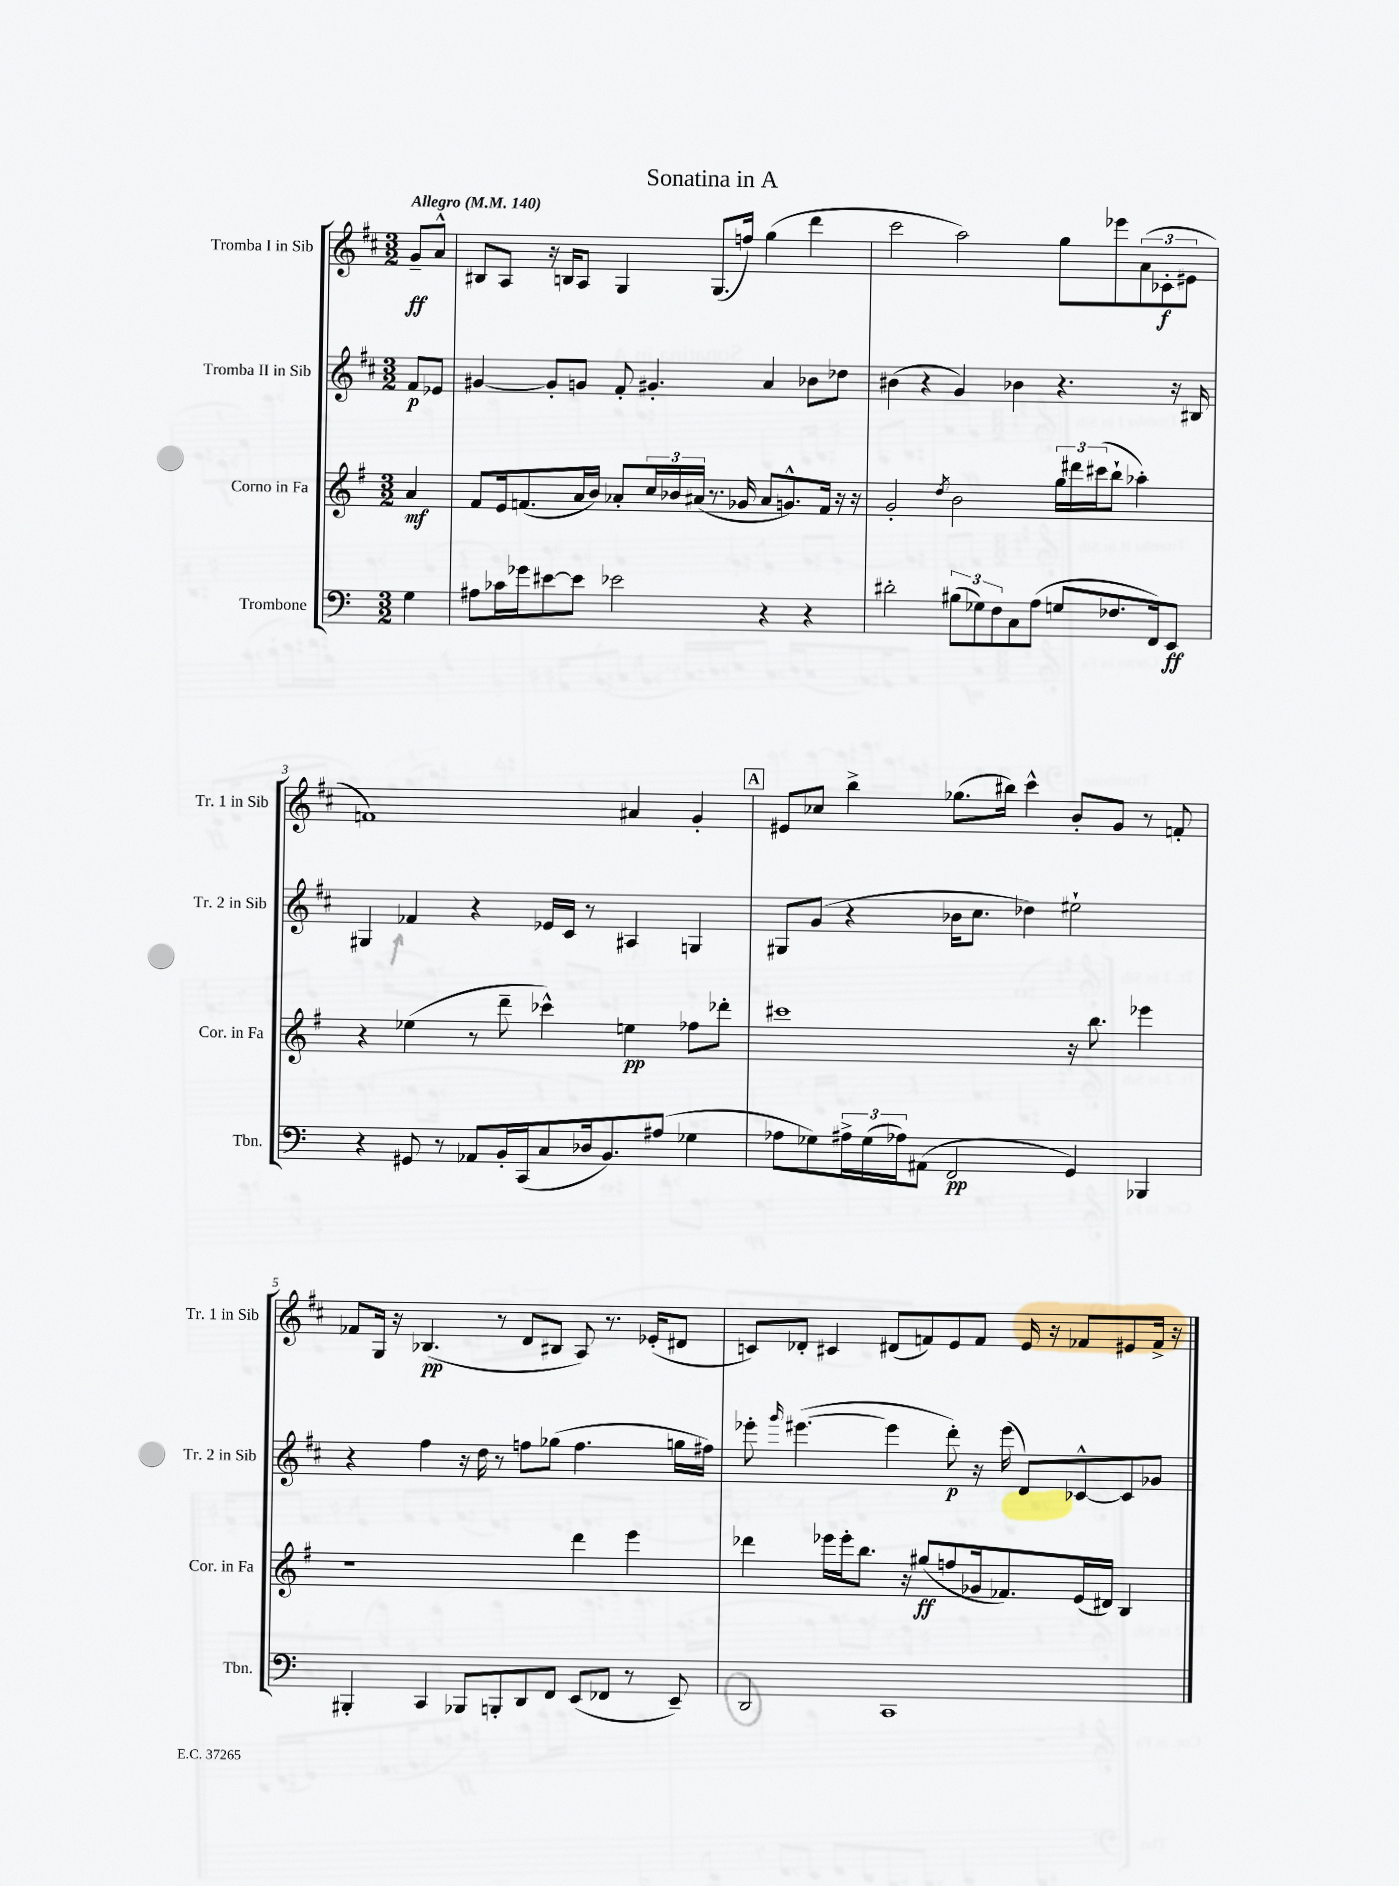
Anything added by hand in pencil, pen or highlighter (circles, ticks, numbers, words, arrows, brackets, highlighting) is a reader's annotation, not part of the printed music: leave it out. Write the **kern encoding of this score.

**kern	**kern	**kern	**kern
*staff4	*staff3	*staff2	*staff1
*clefF4	*clefG2	*clefG2	*clefG2
*k[]	*k[f#]	*k[f#c#]	*k[f#c#]
*M3/2	*M3/2	*M3/2	*M3/2
*MM140	*MM140	*MM140	*MM140
4G	4a	8f#	8g~
.	.	8e-	8a^^
=	=	=	=
8A#	8f#	[4g#	8B#
16c-	16e	.	8A
16g-	(8.f	.	.
[8e#	.	8g#']	16r
.	.	.	16B
8e#]	16a	8g	8A
.	16b)	.	.
2e-	8a-'	8f#'	4G
.	24cc	4.g#'	.
.	24b-	.	.
.	(24a#	.	.
.	8.r	.	(8.G
.	16g-	.	16ff)
4r	8a#	4a	(4gg
.	8.g^^)	.	.
4r	.	8b-	4ddd
.	16f	.	.
.	16r	8dd-	.
.	16r	.	.
=	=	=	=
2d#'	2g'	(4b#	2ccc#
.	.	4r	.
.	8qdd	.	.
(12B#	2b	4g)	2aa)
12G-)	.	.	.
12F	.	.	.
8C	.	4b-	.
(8A	.	.	.
8G	24gg	4.r	8gg
.	24ddd#	.	.
.	(24ccc#	.	.
8.F-	8bb`	.	8eee-
.	4aa-')	.	(12a
16FF)	.	.	.
.	.	.	12c-'
8EE	.	16r	.
.	.	.	12e#
.	.	16B#	.
=	=	=	=
4r	4r	4G#	1f)
8GG#	(4ee-	4f-	.
8r	.	.	.
8AA-	8r	4r	.
16BB'	8ddd~	.	.
(16CC	.	.	.
8C	4ccc-^^)	16e-	.
.	.	16c#	.
16D-	.	8r	.
8.BB)	.	.	.
.	4ee	4A#	4a#
(8A#	.	.	.
4G-	8ff-	4G	4g'
.	8ddd-'	.	.
=	=	=	=
8A-	1ccc#	8G#	8e#
8G-)	.	(8g	8cc-
24A#^	.	4r	4bb^
(24G-	.	.	.
24A-)	.	.	.
(8AA#	.	.	.
2FF	.	16b-	(8.gg-
.	.	8.cc#	.
.	.	.	16bb#)
.	.	4dd-)	4ccc#^^
4GG)	16r	2ee#`	8b'
.	8.bb	.	.
.	.	.	8g
4BBB-	4eee-	.	8r
.	.	.	8f'
=	=	=	=
4BBB#'	1r	4r	8f-
.	.	.	16G
.	.	.	16r
4CC	.	4ff#	(4.B-
8BBB-	.	16r	.
.	.	16dd	.
8BBB'	.	8r	8r
8DD	.	8ff	8d
8FF	.	(8gg-	8B#
(8EE	4ddd	4.ff	8A)
8FF-	.	.	8.r
8r	4eee	.	.
.	.	.	(16e-'
8EE~)	.	16gg	8d#
.	.	16ff#)	.
=	=	=	=
2DD	4ddd-	8eee-'	8c)
.	.	16qqggg	.
.	.	([4.eee#	8d-'
.	16eee-	.	4c#
.	16eee-'	.	.
.	8.bb	.	.
1CC	.	4eee#]	(8d#
.	16r	.	.
.	(8gg#	.	8f)
.	8ff	8ddd')	8e
.	16g-	16r	8f
.	8.f-)	(16eee#	.
.	.	8d)	16e
.	.	.	16r
.	(16e	[8c-^^	8f-
.	16d#)	.	.
.	4B	8c-]	8e#
.	.	8g-	16f-^
.	.	.	16r
==	==	==	==
*-	*-	*-	*-
